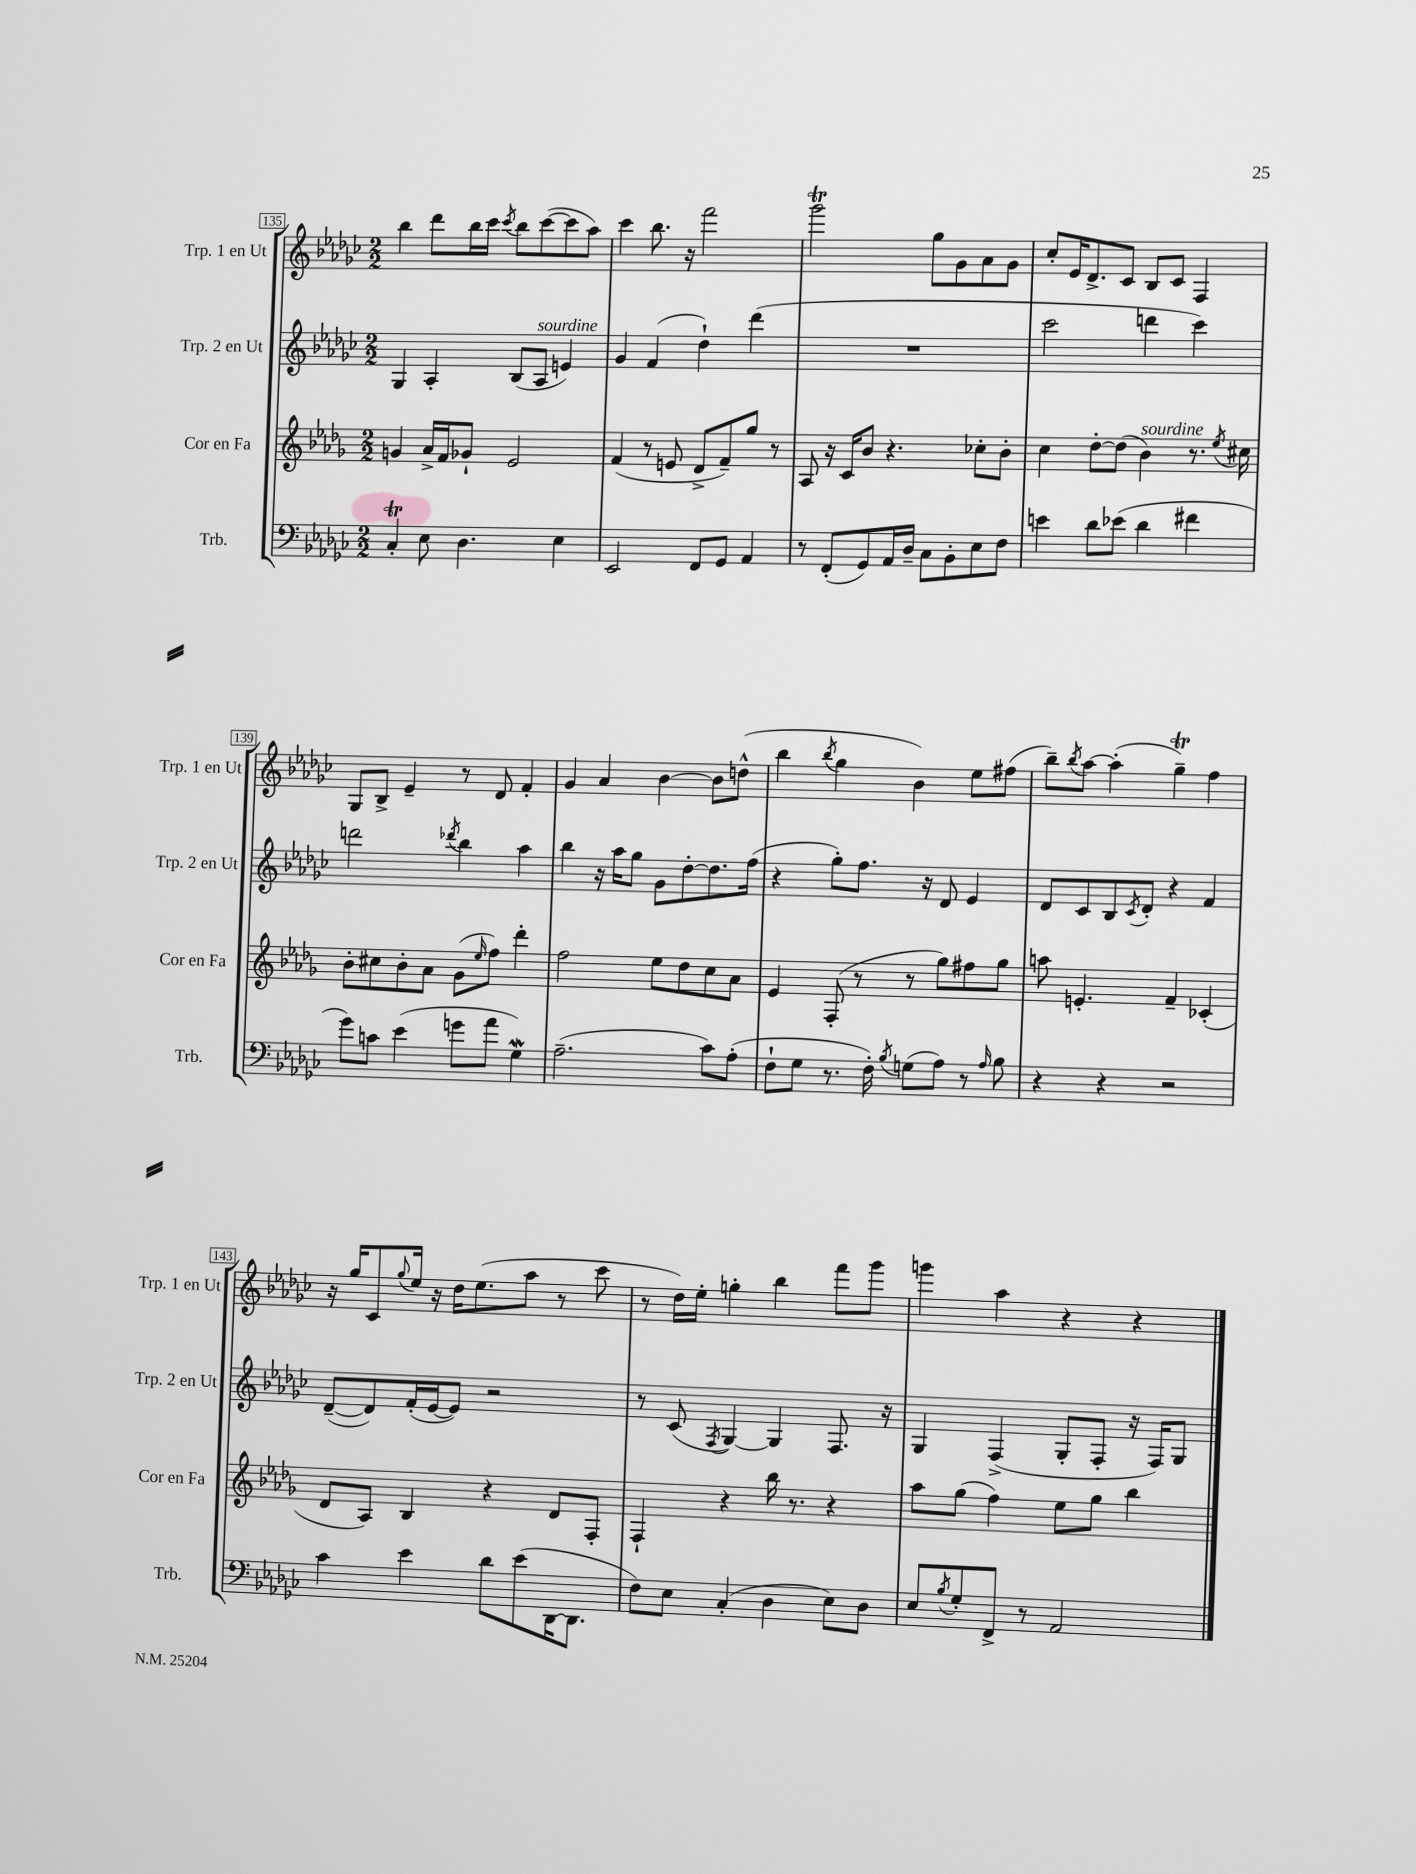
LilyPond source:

<<
\new StaffGroup <<
\new Staff = "s0" \with { instrumentName = "Trp. 1 en Ut" shortInstrumentName = "Trp. 1 en Ut" } {
    \clef treble \key ges \major \numericTimeSignature \time 2/2
    bes''4 des'''8 bes''16 ces'''16 \acciaccatura { ces'''8 } bes''8 ces'''8~( ces'''8 aes''8) |
    ces'''4 bes''8. r16 f'''2 |
    ges'''2\trill ges''8 ges'8 aes'8 ges'8 |
    ces''8-. ees'16 des'8.-> ces'8 bes8 ces'8 f4 |
    ges8 bes8-> ees'4-- r8 des'8 f'4-. |
    ges'4 aes'4 bes'4~ bes'8 d''8-^( |
    bes''4 \acciaccatura { bes''8 } ges''4 bes'4) ees''8 fis''8( |
    bes''8--) \acciaccatura { bes''8 } aes''8~ aes''4-.( ges''4--\trill) f''4 |
    r16 ges''16 ces'8 \appoggiatura { ges''8 } ees''16 r16 des''16 ees''8.( aes''8 r8 ces'''8 |
    r8 des''16) ees''16-. g''4-. bes''4 f'''8 ges'''8 |
    g'''4 aes''4 r4 r4 \bar "|." |
}
\new Staff = "s1" \with { instrumentName = "Trp. 2 en Ut" shortInstrumentName = "Trp. 2 en Ut" } {
    \clef treble \key ges \major \numericTimeSignature \time 2/2
    ges4 aes4-. bes8( aes8^\markup { \italic "sourdine" } e'4) |
    ges'4 f'4( des''4-!) des'''4( |
    R1 |
    ces'''2 d'''4 ces'''4) |
    d'''2 \acciaccatura { des'''8 } bes''4 aes''4 |
    bes''4 r16 aes''16 ges''8 ges'8 des''8~-. des''8. f''16( |
    r4 ges''8-.) f''8. r16 des'8 ees'4 |
    des'8 ces'8 bes8 \acciaccatura { ces'8 } des'8-. r4 f'4 |
    des'8~--( des'8) f'16-.( ees'16~ ees'8) r2 |
    r8 ces'8( \acciaccatura { f8 } ges4~) ges4 f8. r16 |
    ges4 f4->( ges8-. f8-. r16 f16) ges8 \bar "|." |
}
\new Staff = "s2" \with { instrumentName = "Cor en Fa" shortInstrumentName = "Cor en Fa" } {
    \clef treble \key des \major \numericTimeSignature \time 2/2
    g'4 aes'16-> f'16 ges'8-! ees'2 |
    f'4( r8 e'8 des'8-> f'8--) ges''8 r8 |
    aes8 r16 c'16 bes'8 r4. ces''8-. bes'8-. |
    c''4 des''8~-. des''8( bes'4^\markup { \italic "sourdine" }) r8. \acciaccatura { ees''8 } cis''16 |
    bes'8-. cis''8 bes'8-. aes'8 ges'8( \grace { ees''16 } f''8) des'''4-. |
    f''2 ees''8 des''8 c''8 aes'8 |
    ees'4 f8-.( r8 r8 ges''8) fis''8 ges''8 |
    a''8 e'4.-. f'4-- ces'4-.( |
    des'8 aes8) bes4 r4 des'8 f8-. |
    f4-! r4 bes''16 r8. r4 |
    aes''8 ges''8( f''4) ees''8 ges''8 bes''4 \bar "|." |
}
\new Staff = "s3" \with { instrumentName = "Trb." shortInstrumentName = "Trb." } {
    \clef bass \key ges \major \numericTimeSignature \time 2/2
    ces4-.\trill ees8 des4. ees4 |
    ees,2 f,8 ges,8 aes,4 |
    r8 f,8-.( ges,8) aes,16 des16-- ces8 bes,8-. ees8 f8 |
    e'4 des'8 ees'8( des'4 fis'4 |
    ges'8) c'8 ees'4( g'8 aes'8 ges4\mordent) |
    aes2.--( ces'8) aes8-.( |
    f8-! ges8 r8. f16-.) \acciaccatura { bes8 } g8( aes8) r8 \grace { aes16 } bes8 |
    r4 r4 r2 |
    ces'4 ees'4 des'8 ees'8( des,16~ des,8. |
    f8) ees8 ces4-.( des4 ees8) des8 |
    ees8 \acciaccatura { bes8 } ges8-. f,8-> r8 aes,2 \bar "|." |
}
>>
>>
\layout { \context { \Score currentBarNumber = #135 \override BarNumber.stencil = #(make-stencil-boxer 0.1 0.3 ly:text-interface::print) } }
